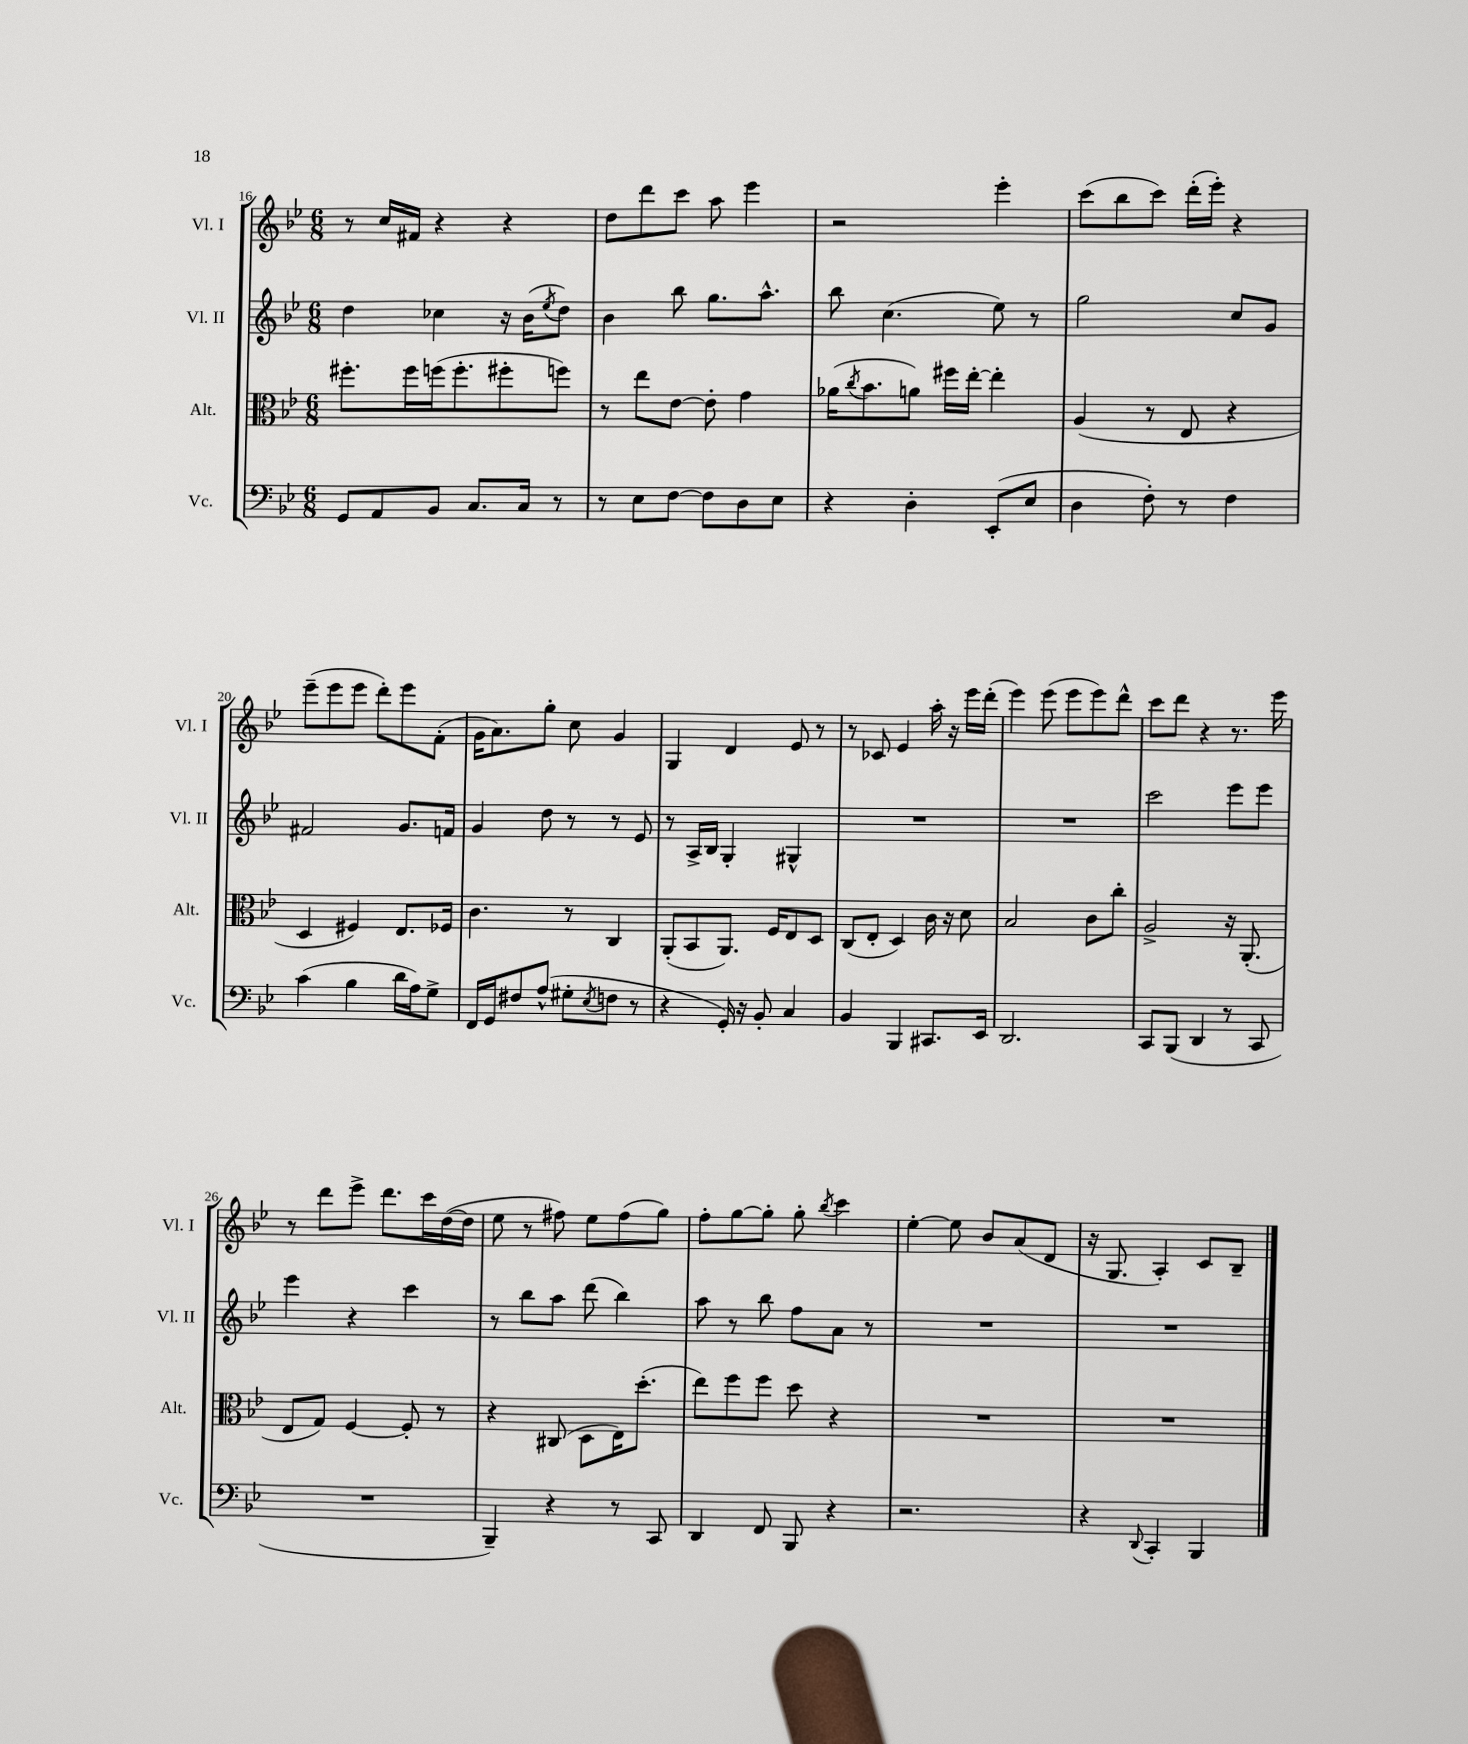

**kern	**kern	**kern	**kern
*staff4	*staff3	*staff2	*staff1
*clefF4	*clefC3	*clefG2	*clefG2
*k[b-e-]	*k[b-e-]	*k[b-e-]	*k[b-e-]
*M6/8	*M6/8	*M6/8	*M6/8
8GG	8.ff#'	4dd	8r
8AA	.	.	16cc
.	16ff#	.	16f#
8BB-	(16ff	4cc-	4r
.	8.ff'	.	.
8.C	.	.	.
.	8ff#'	16r	4r
16C	.	(16b-	.
.	.	8qee-	.
8r	8ff)	8dd)	.
=	=	=	=
8r	8r	4b-	8dd
8E-	8ee-	.	8ddd
[8F	[8e-	8bb-	8ccc
8F]	8e-']	8.gg	8aa
8D	4g	.	4eee-
.	.	8.aa^^	.
8E-	.	.	.
=	=	=	=
4r	(16a-	8bb-	2r
.	8qcc	.	.
.	8.b-	.	.
.	.	(4.cc	.
4D'	8a)	.	.
.	16ff#	.	.
.	[16ee-'	.	.
(8EE-'	4ee-']	8ee-)	4eee-'
8E-	.	8r	.
=	=	=	=
4D	(4A	2gg	(8ccc
.	.	.	8bb-
8F')	8r	.	8ccc)
8r	8E-	.	(16ddd'
.	.	.	16eee-')
4F	4r	8cc	4r
.	.	8g	.
=	=	=	=
(4c	4D	2f#	(8eee-~
.	.	.	8eee-
4B-	4F#)	.	8eee-
.	.	.	8ddd')
16d	8.E-	8.g	8eee-
16A)	.	.	.
8G^	.	.	(8f'
.	16F-	16f	.
=	=	=	=
16FF	4.c	4g	16g
16GG	.	.	8.a)
8F#	.	.	.
(8A^^	.	8dd	8gg'
8G#'	8r	8r	8cc
8qE-	.	.	.
8F	4C	8r	4g
8r	.	8e-	.
=	=	=	=
4r	(8AA'	8r	4G
.	8BB-	16A^	.
.	.	16B-	.
16GG')	8.AA)	4G'	4d
16r	.	.	.
8BB-'	.	.	.
.	16F	.	.
4C	8E-	4G#^^	8e-
.	8D	.	8r
=	=	=	=
4BB-	(8C	2.r	8r
.	8E-'	.	8c-
4BBB-	4D)	.	4e-
8.CC#	16c	.	16aa'
.	16r	.	16r
.	8d	.	16eee-
16EE-	.	.	(16ddd'
=	=	=	=
2.DD	2B-	2.r	4eee-)
.	.	.	(8eee-
.	.	.	8eee-
.	8c	.	8eee-)
.	8cc'	.	8ddd^^
=	=	=	=
8CC	2A^	2ccc	8ccc
(8BBB-	.	.	8ddd
4DD	.	.	4r
8r	16r	8eee-	8.r
.	(8.AA'	.	.
8CC	.	8eee-	.
.	.	.	16eee-
=	=	=	=
2.r	8E-	4eee-	8r
.	8G)	.	8ddd
.	[4F	4r	8eee-^
.	.	.	8.ddd
.	8F']	4ccc	.
.	.	.	16ccc
.	8r	.	([16dd
.	.	.	16dd]
=	=	=	=
4BBB-~)	4r	8r	8ee-
.	.	8bb-	8r
4r	(8C#	8aa	8ff#)
.	8D	(8ddd	8ee-
8r	16E-)	4bb-)	(8ff#
.	(8.dd'	.	.
8CC	.	.	8gg)
=	=	=	=
4DD	8ee-)	8aa	8ff'
.	8ff	8r	[8gg
8FF	8ff	8bb-	8gg']
8BBB-	8dd	8ff	8gg'
.	.	.	8qbb-
4r	4r	8a	4ccc
.	.	8r	.
=	=	=	=
2.r	2.r	2.r	[4ee-'
.	.	.	8ee-]
.	.	.	8b-
.	.	.	(8a
.	.	.	8d
=	=	=	=
4r	2.r	2.r	16r
.	.	.	8.G
8qqDD	.	.	.
4CC'	.	.	4A')
4BBB-	.	.	8c
.	.	.	8B-~
==	==	==	==
*-	*-	*-	*-
